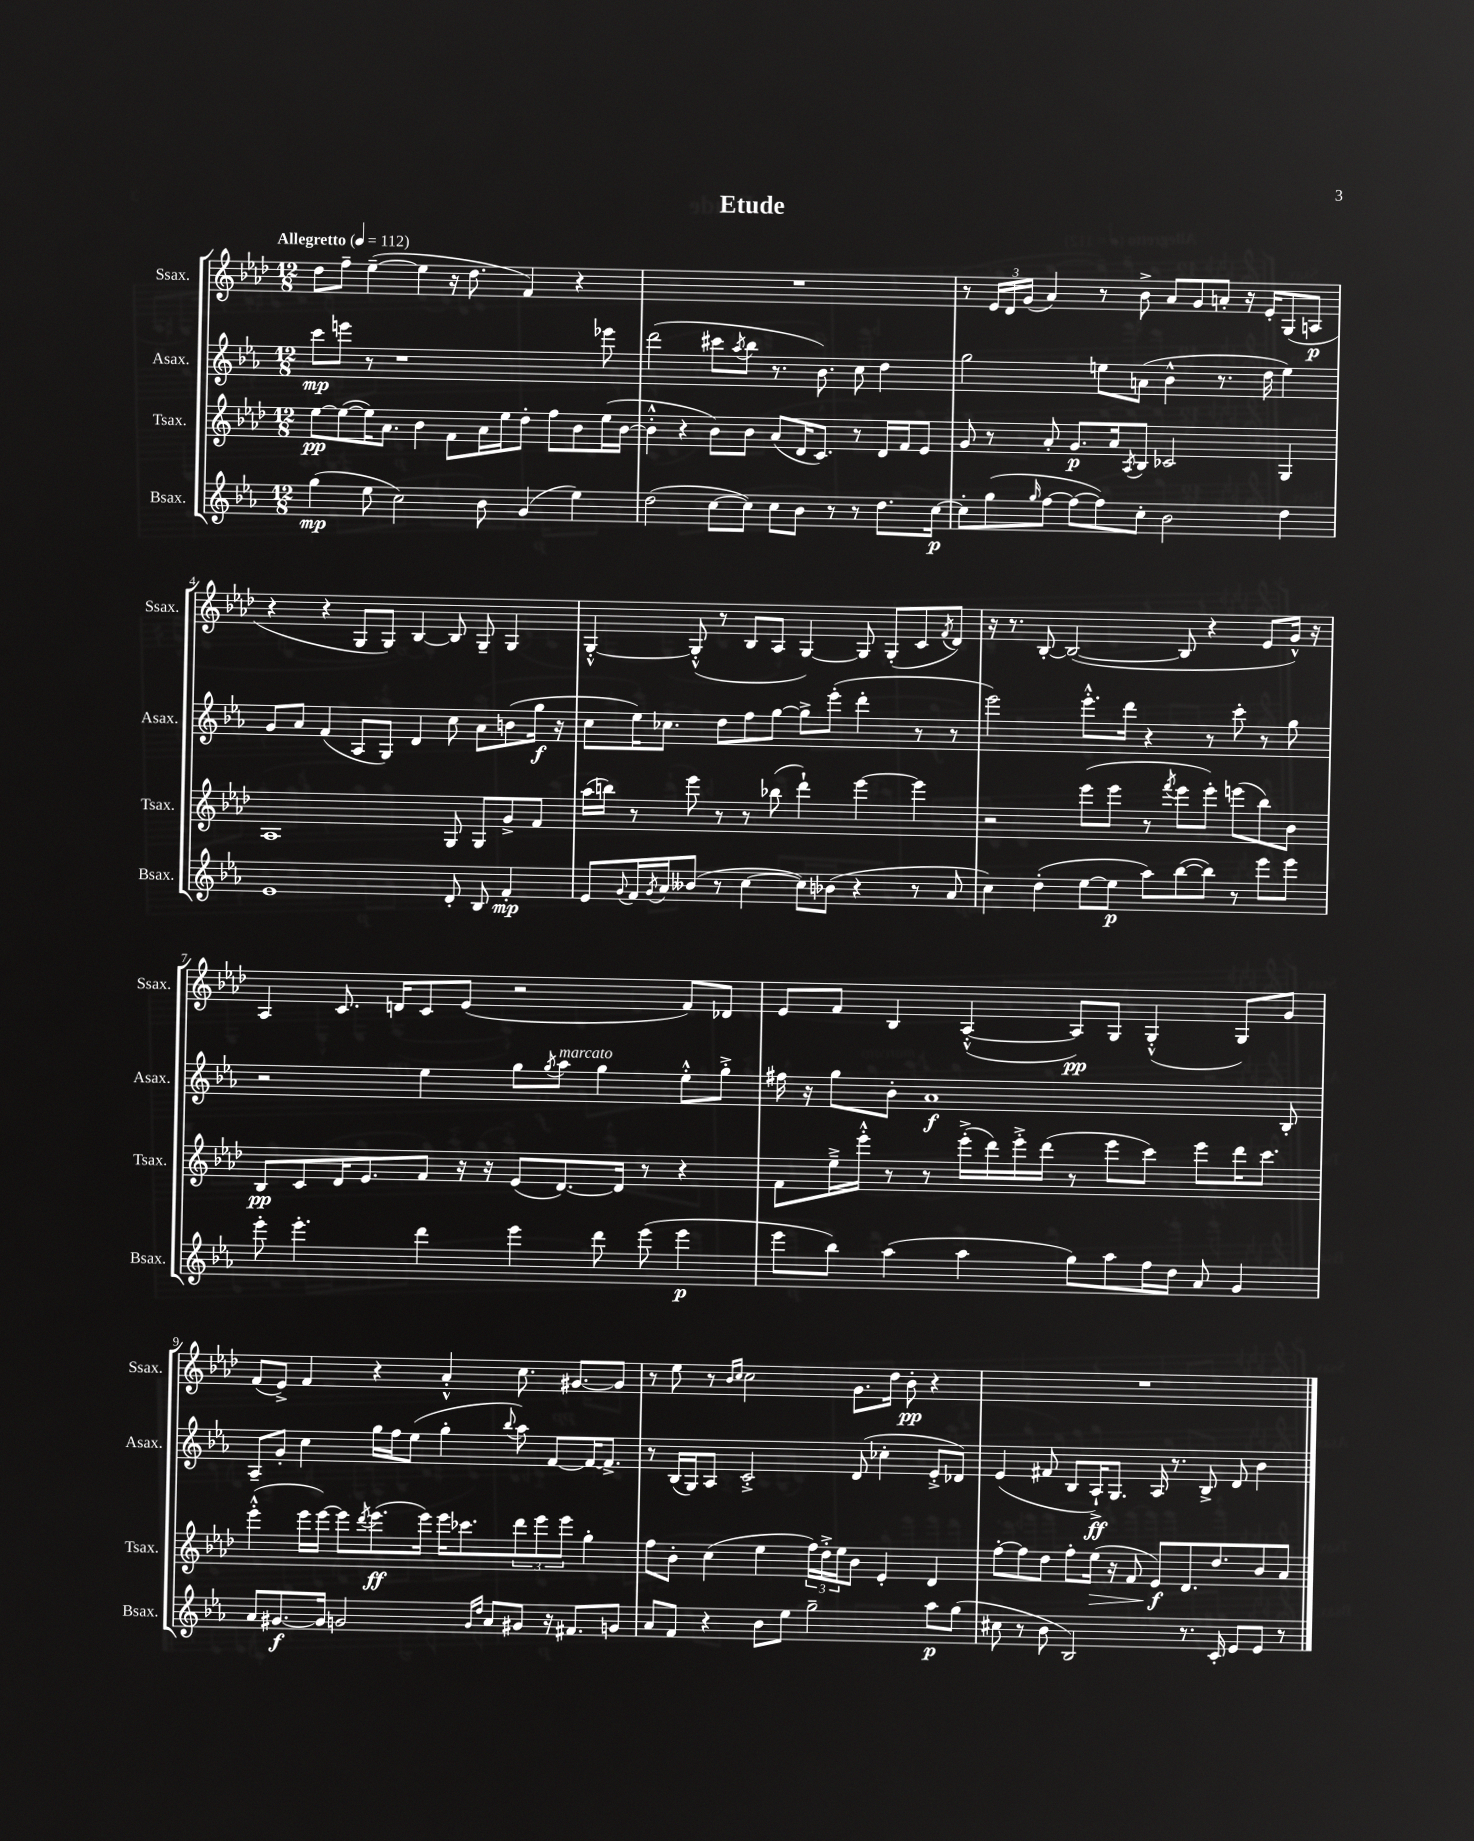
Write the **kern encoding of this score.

**kern	**kern	**kern	**kern
*staff4	*staff3	*staff2	*staff1
*clefG2	*clefG2	*clefG2	*clefG2
*k[b-e-a-]	*k[b-e-a-d-]	*k[b-e-a-]	*k[b-e-a-d-]
*M12/8	*M12/8	*M12/8	*M12/8
*MM112	*MM112	*MM112	*MM112
(4gg	[8ee-	8ccc	8dd-
.	(8ee-_	8eee	8ff~
8ee-	16ee-])	8r	([4ee-~
.	8.a-	.	.
2cc)	.	1r	.
.	4b-	.	4ee-]
.	8f	.	16r
.	.	.	8.dd-
8b-	16a-	.	.
.	16ee-	.	.
(4g	8dd-'	.	4f)
.	8ff	.	.
4ee-)	8b-	.	4r
.	(16ee-	8eee-	.
.	[16b-	.	.
=	=	=	=
(2dd	4b-'^^]	(2ddd	1.r
.	4r	.	.
[8cc	8b-)	8ccc#	.
.	.	8qaa-	.
8cc])	8b-	8bb-	.
8cc	(8a-	8.r	.
8b-	16d-	.	.
.	8.c)	8.b-)	.
8r	.	.	.
8r	8r	8cc	.
8.dd	16d-	4dd	.
.	16f	.	.
.	8e-	.	.
[16cc	.	.	.
=	=	=	=
8cc']	8g	2gg	8r
(8gg	8r	.	24e-
.	.	.	24d-
.	.	.	(24g
16qqgg	.	.	.
[8ff	8a-'	.	4a-)
8ff_	8.g	.	.
8ff])	.	8ee	8r
.	16a-	.	.
.	8qA-	.	.
8cc'	8B-	(8a	8b-^
2b-	2c-	4b-^^	8a-
.	.	.	8g
.	.	8.r	8a'
.	.	.	16r
.	.	16dd	16e-'
4dd	4G	4ee)	(8G
.	.	.	8A
=	=	=	=
1e-	1A-	8g	4r
.	.	8a-	.
.	.	(4f	4r
.	.	8A-	8G
.	.	8G)	8G)
.	.	4d	[4B-
8d'	8G	8cc	8B-]
8B-	8G	8a-	8G~
4f'	8g^	(8b	4G
.	8f	16gg	.
.	.	16r	.
=	=	=	=
8e-	(16aa-	8cc	[4G'^^
.	16bb)	.	.
8qqg	.	.	.
16f	8r	16ee-)	.
8qg	.	.	.
16a-	.	8.cc-	.
(8b--	8eee-	.	(8G'^^]
8r	8r	8dd	8r
[4cc	8r	8ff	8B-
.	(8bb-	[8gg	8A-
8cc])	4ddd-`)	8gg^]	[4G)
(8b-	.	(8eee-'	.
4r	[4eee-	4ddd'	8G]
.	.	.	(8G'
8r	4eee-]	8r	8c
.	.	.	8qf
8a-	.	8r	8d-)
=	=	=	=
4cc)	2r	2eee-)	16r
.	.	.	8.r
(4dd'	.	.	[8B-'
.	.	.	(2B-_
[8ee-	(8eee-	8.eee-'^^	.
8ee-]	8eee-	.	.
.	.	16ddd	.
8aa-)	8r	4r	.
.	8qfff	.	.
([8bb-	8eee-	.	8B-]
8bb-])	8eee-')	8r	4r
8r	(8eee	8ccc'	.
8eee-	8bb-)	8r	8e-
8eee-	8b-	8gg	16g^^)
.	.	.	16r
=	=	=	=
8eee-'	8B-	2r	4A-
4.eee-'	8c	.	.
.	16d-	.	8.c
.	8.e-	.	.
.	.	.	16d
4ddd	8f	4ee-	8c
.	16r	.	(8e-
.	16r	.	.
4eee-	(8e-	8gg	2r
.	.	8qgg	.
.	[8.d-)	8aa-	.
8ddd	.	4gg	.
.	16d-]	.	.
(8eee-	8r	.	.
4eee-	4r	8ee-'^^	8f)
.	.	8gg'^	8d-
=	=	=	=
8eee-	8f	16ff#	8e-
.	.	16r	.
8bb-)	16ee-~^	8gg	8f
.	16eee-'^^	.	.
(4aa-	8r	8b-'	4B-
.	8r	1a-	.
4aa-	(16eee-'^	.	([4A-'^^
.	16ddd-)	.	.
.	16eee-'^	.	.
.	(16ddd-	.	.
8gg)	8r	.	8A-])
8aa-	8eee-	.	8G
16ff	8ccc)	.	(4G'^^
16dd	.	.	.
8a-	8eee-	.	.
4g	16ddd-	.	8G)
.	8.ccc	.	.
.	.	8B-'	8g
=	=	=	=
8a-	(4eee-'^^	8A-~	(8f
[8.g#	.	8g'	8e-^)
.	16eee-	4cc	4f
16g#]	[16eee-)	.	.
2g	8eee-]	.	.
.	8qddd-	.	.
.	(8.eee-	16gg	4r
.	.	16ff	.
.	.	(8ee-	.
.	16eee-)	.	.
.	16eee-	4gg'	4a-'^^
.	8.ccc-	.	.
16qqg	.	.	.
16qqdd	.	.	.
8a-	.	.	.
.	.	8qqbb-	.
8g#	12ddd-	8aa-)	8.cc
.	12eee-	.	.
16r	.	[8f	.
.	12eee-	.	.
8.f#	.	.	[8.g#
.	4gg'	16f_	.
.	.	8.f^]	.
8g	.	.	8g#]
=	=	=	=
8a-	8ff	8r	8r
8f	8b-'	(16B-	8ee-
.	.	16G)	.
4r	(4cc	8A-	8r
.	.	.	16qqb-
.	.	.	16qqcc
.	.	2c'^	2cc
8b-	4ee-	.	.
8ee-	.	.	.
2gg~	24ff)	.	.
.	24dd-'^	.	.
.	24ee-	.	.
.	8b-	(8d	8.g
.	4e-'	4cc-'	.
.	.	.	16dd-
.	.	.	8b-'
8aa-	4d-	8e-'^	4r
(8gg	.	8d-)	.
=	=	=	=
8cc#	[8ff'	(4e-	1.r
8r	8ff]	.	.
8b-	8dd-	8f#	.
2B-)	8ff'	8B-	.
.	(16ee-	16A-`^)	.
.	16r	8.G	.
.	8f	.	.
.	8e-)	16A-	.
.	.	8.r	.
8.r	8.d-	.	.
.	.	8B-^	.
16c'	8.dd-	.	.
8e-	.	8d	.
8e-	8b-	4b-	.
8r	8a-	.	.
==	==	==	==
*-	*-	*-	*-
